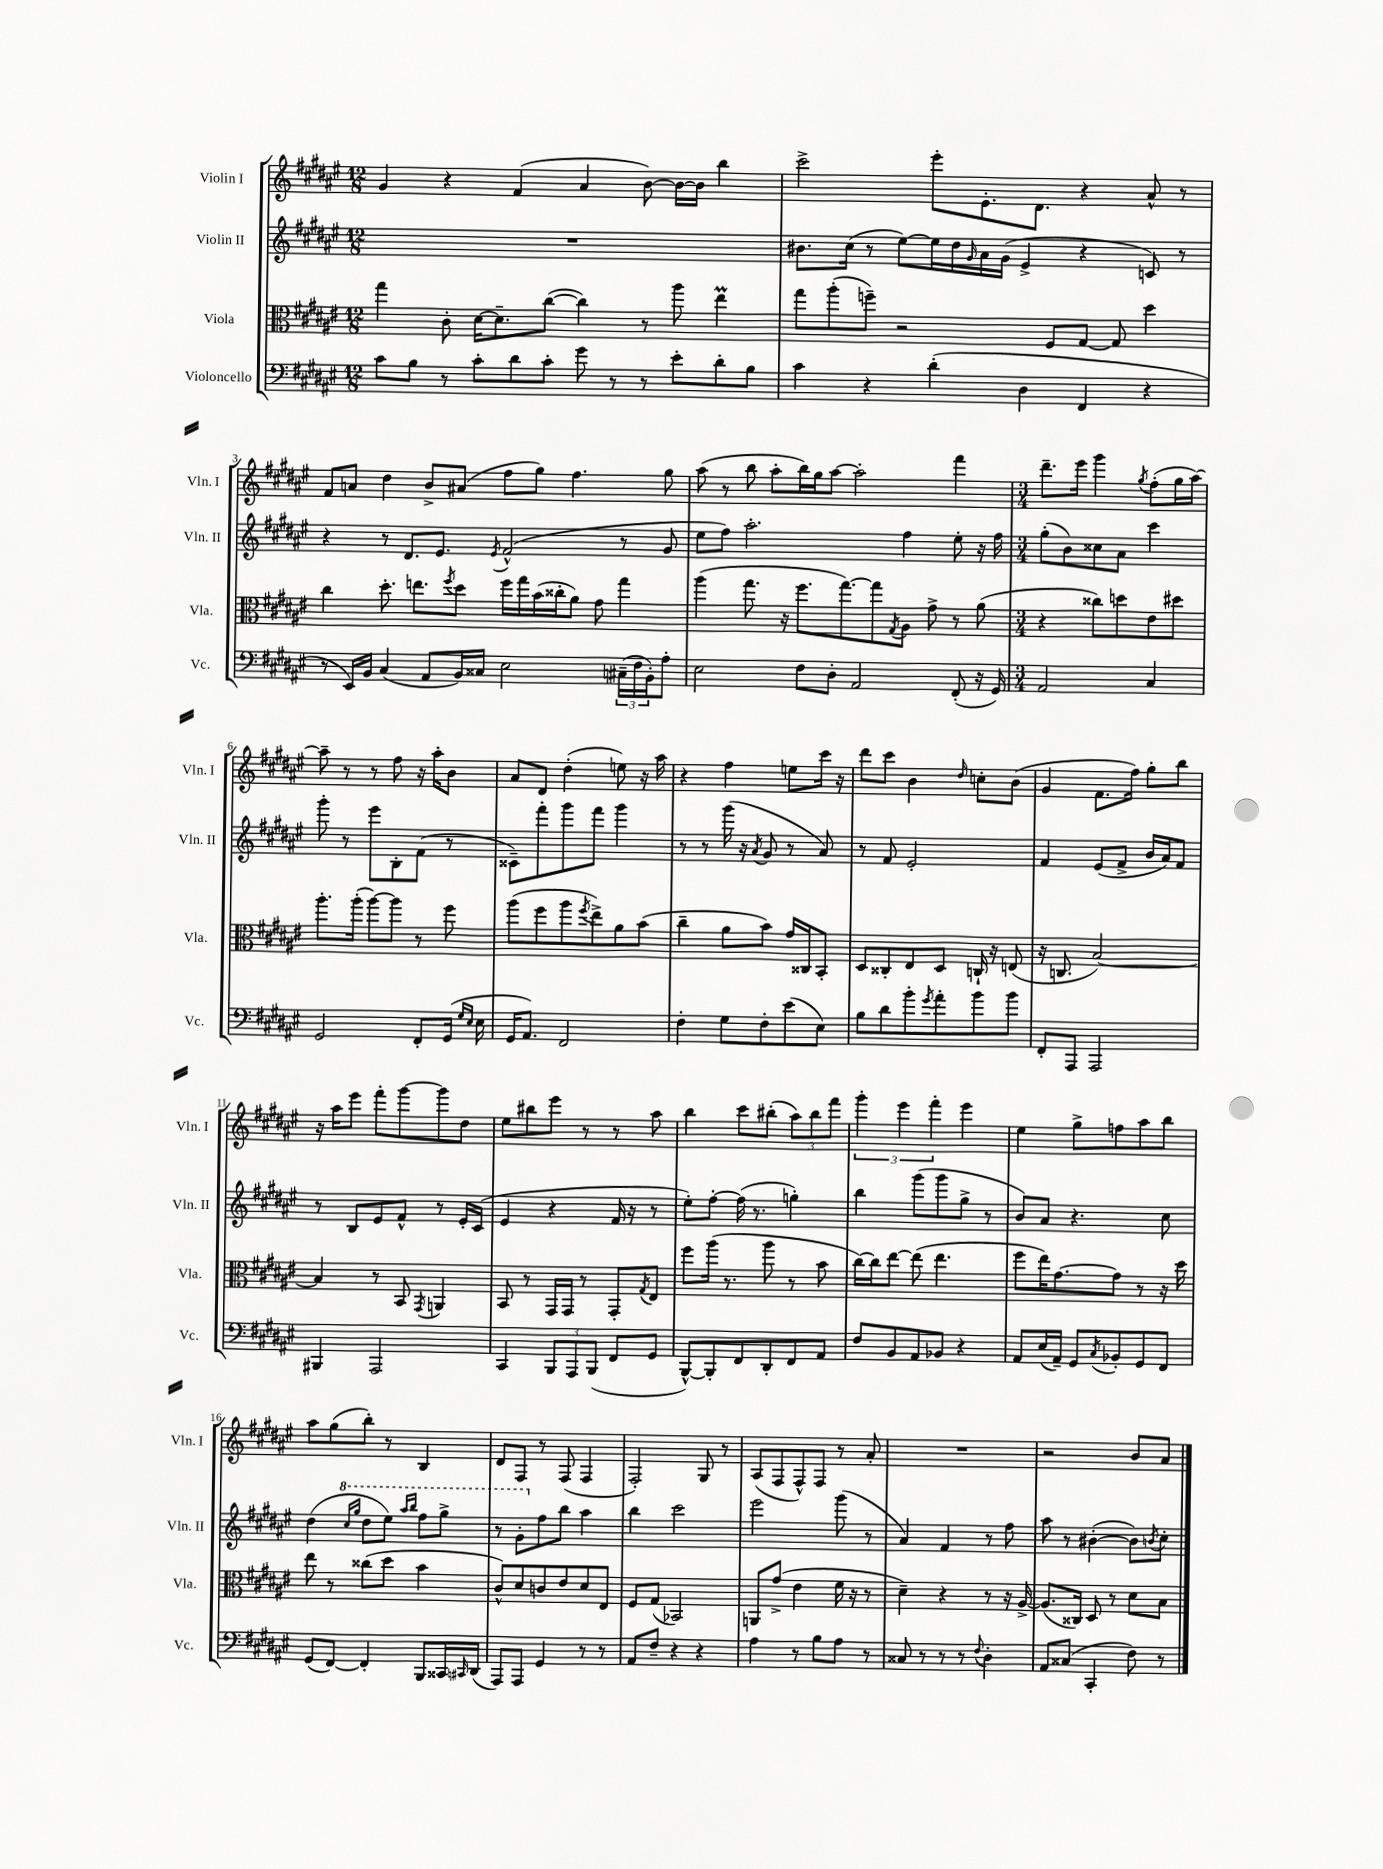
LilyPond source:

<<
\new StaffGroup <<
\new Staff = "s0" \with { instrumentName = "Violin I" shortInstrumentName = "Vln. I" } {
    \clef treble \key fis \major \numericTimeSignature \time 12/8
    gis'4 r4 fis'4( ais'4 b'8~) b'16~ b'16 b''4 |
    cis'''2-> eis'''8-. eis'8.-. dis'8. r4 ais'8-^ r8 |
    fis'8 a'8 dis''4 b'8-> ais'8( fis''8 gis''8) fis''4. gis''8 |
    ais''8( r8 b''8 ais''8-. b''16) gis''16 ais''8~ ais''2-. fis'''4 |
    \numericTimeSignature \time 3/4 dis'''8.-- eis'''16 gis'''4 \acciaccatura { gis''8 } fis''8-.( gis''16 ais''16~) |
    ais''8-- r8 r8 fis''8 r16 ais''16-. b'8 |
    ais'8 dis'8 dis''4-.( e''8) r16 ais''16 |
    r4 fis''4 e''8 cis'''16 r16 |
    dis'''8 cis'''8 b'4 \grace { dis''16 } c''8-. b'8( |
    gis'4 fis'8. fis''16) gis''8-. b''8 |
    r16 ais''16 eis'''8 fis'''8-. gis'''8~ gis'''8 dis''8 |
    eis''8 bis''8 eis'''8 r8 r8 ais''8 |
    b''4 cis'''8 bis''8-.( \tuplet 3/2 { ais''8) bis''8 fis'''8 } |
    \tuplet 3/2 { gis'''4-. eis'''4 fis'''4-. } eis'''4 |
    eis''4 gis''8-> f''8 ais''8 b''8 |
    ais''8 gis''8( b''8-.) r8 b4 |
    dis'8 fis8 r8 fis8( fis4 |
    fis2-.) gis8 r8 |
    ais8( fis8 fis8-^) fis8 r8 ais'8-. |
    R2. |
    r2 b'8 ais'8 \bar "|." |
}
\new Staff = "s1" \with { instrumentName = "Violin II" shortInstrumentName = "Vln. II" } {
    \clef treble \key fis \major \numericTimeSignature \time 12/8
    R1. |
    bis'8. cis''16( r8 eis''8~) eis''16 dis''16 \grace { gis'16 } ais'16 gis'16( eis'4-> r4 c'8) r8 |
    r4 r8 dis'8. eis'8. \acciaccatura { eis'8 } fis'2-^( r8 gis'8 |
    eis''8 fis''8) ais''2.-. fis''4 eis''8-. r16 fis''16 |
    \numericTimeSignature \time 3/4 gis''8-.( b'8) cisis''8 ais'8 cis'''4 |
    gis'''8-. r8 eis'''8 b8-. fis'8( r8 |
    cisis'8--) fis'''8-. gis'''8 fis'''8 gis'''4 |
    r8 r8 gis'''16( r16 \acciaccatura { ais'8 } gis'8 r8 ais'8) |
    r8 fis'8 eis'2-. |
    fis'4 eis'8( fis'8-> b'16 ais'16) fis'8 |
    r8 b8 eis'8 fis'8-^ r8 eis'16-. cis'16( |
    eis'4 r4 fis'16 r16 r8 |
    eis''8-.) fis''8~-. fis''16( r8. g''4-.) |
    b''4 gis'''8( gis'''8 gis''8-> r8 |
    b'8) ais'8 r4. cis''8 |
    dis''4( \ottava #1 \grace { cis'''16 gis'''16 } dis'''8 eis'''8) \grace { ais'''16 b'''16 } fis'''8 gis'''8-> |
    r8 gis''8-. \ottava #0 fis''8 b''8 ais''4 |
    b''4 cis'''2 |
    eis'''2 gis'''8( r8 |
    ais'4) fis'4 r8 fis''8 |
    ais''8 r8 bis'4~-.( bis'8) \acciaccatura { b'8 } cis''8-. \bar "|." |
}
\new Staff = "s2" \with { instrumentName = "Viola" shortInstrumentName = "Vla." } {
    \clef alto \key fis \major \numericTimeSignature \time 12/8
    gis''4 cis'8-. dis'16~ dis'8.-- cis''8~( cis''4) r8 ais''8 eis''4\prall |
    gis''8 ais''8-.( f''8--) r2 fis8 gis8~ gis8 dis''4 |
    cis''4 dis''8.-. e''8. \acciaccatura { fis''8 } dis''8 fis''16 gis''16 b'16( cisis''16-. ais'8) gis'8 gis''4 |
    ais''4( gis''8. r16 fis''8. gis''8.~) gis''8 \acciaccatura { gis8 } ais8 gis'8-> r8 ais'8( |
    \numericTimeSignature \time 3/4 r4 cisis''8) d''8 eis'8 dis''8 |
    ais''8.-. ais''16-.( ais''8~) ais''8 r8 fis''8 |
    ais''8( fis''8 ais''8 \acciaccatura { fis''8 } eis''8->) ais'8 b'8( |
    cis''4-- ais'8 b'8) gis'16 cisis16 b,8-. |
    dis8 cisis8-. eis8 dis8 c16-! r16 e8( |
    r16 c8. b2~) |
    b4 r8 b,8 \acciaccatura { gis,8 } a,4 |
    b,8 r8 gis,16 gis,16 r8 gis,8-. \acciaccatura { gis8 } eis8 |
    fis''8 ais''16( r8. ais''8 r8 b'8 |
    cis''16~) cis''16 eis''8~ eis''8( eis''4. |
    fis''8 eis''16) gis'8.~ gis'8 r8 r16 dis''16 |
    eis''8 r8 cisis''8( dis''8 b'4 |
    cis'8-^) dis'8 c'8 eis'8 dis'8 eis8 |
    fis8 gis8( bes,2) |
    a,8 gis'8->( eis'4 fis'16 r16 r8 |
    dis'4--) r4 r8 r16 ais16~-> |
    ais8.( cisis16) dis8 r8 dis'8 b8 \bar "|." |
}
\new Staff = "s3" \with { instrumentName = "Violoncello" shortInstrumentName = "Vc." } {
    \clef bass \key fis \major \numericTimeSignature \time 12/8
    cis'8 b8 r8 cis'8-. dis'8 cis'8-. gis'8 r8 r8 eis'8-. dis'8-. b8 |
    cis'4 r4 dis'4-.( dis4 fis,4 r4 |
    r8 eis,16) b,16 cis4( ais,8 b,16) cisis16 eis2 \tuplet 3/2 { cis16--( fis16 b,16-.) } ais8-. |
    eis2 fis8 dis8-. ais,2 fis,8-.( r16 gis,16) |
    \numericTimeSignature \time 3/4 ais,2 cis4 |
    gis,2 fis,8-. gis,16( \grace { gis16 eis16 } eis16 |
    gis,16 ais,8.) fis,2 |
    fis4-. gis8 fis8-. eis'8( eis8) |
    b8 dis'8 b'8-. \acciaccatura { gis'8 } ais'8-. b'8 b'8 |
    fis,8-. ais,,8 ais,,2 |
    bis,,4 ais,,2 |
    cis,4 \tuplet 3/2 { b,,8 ais,,8 b,,8( } fis,8 gis,8 |
    b,,8~-^) b,,8-. fis,8 dis,8-. fis,8 ais,8 |
    fis8 b,8 ais,8 bes,8 r4 |
    ais,8 eis16( ais,16--) gis,8 \acciaccatura { cis8 } bes,8-. gis,8 fis,8 |
    gis,8( fis,8~) fis,4-. b,,8 cisis,16 \grace { cis,16 } dis,16( |
    ais,,8) ais,,8 gis,4 r8 r8 |
    ais,8 fis8-- r4 r4 |
    ais4 r8 b8 ais8 r8 |
    cisis8 r8 r8 r8 \appoggiatura { fis8 } dis4-. |
    ais,8 cisis8( cis,4-. fis8) r8 \bar "|." |
}
>>
>>
